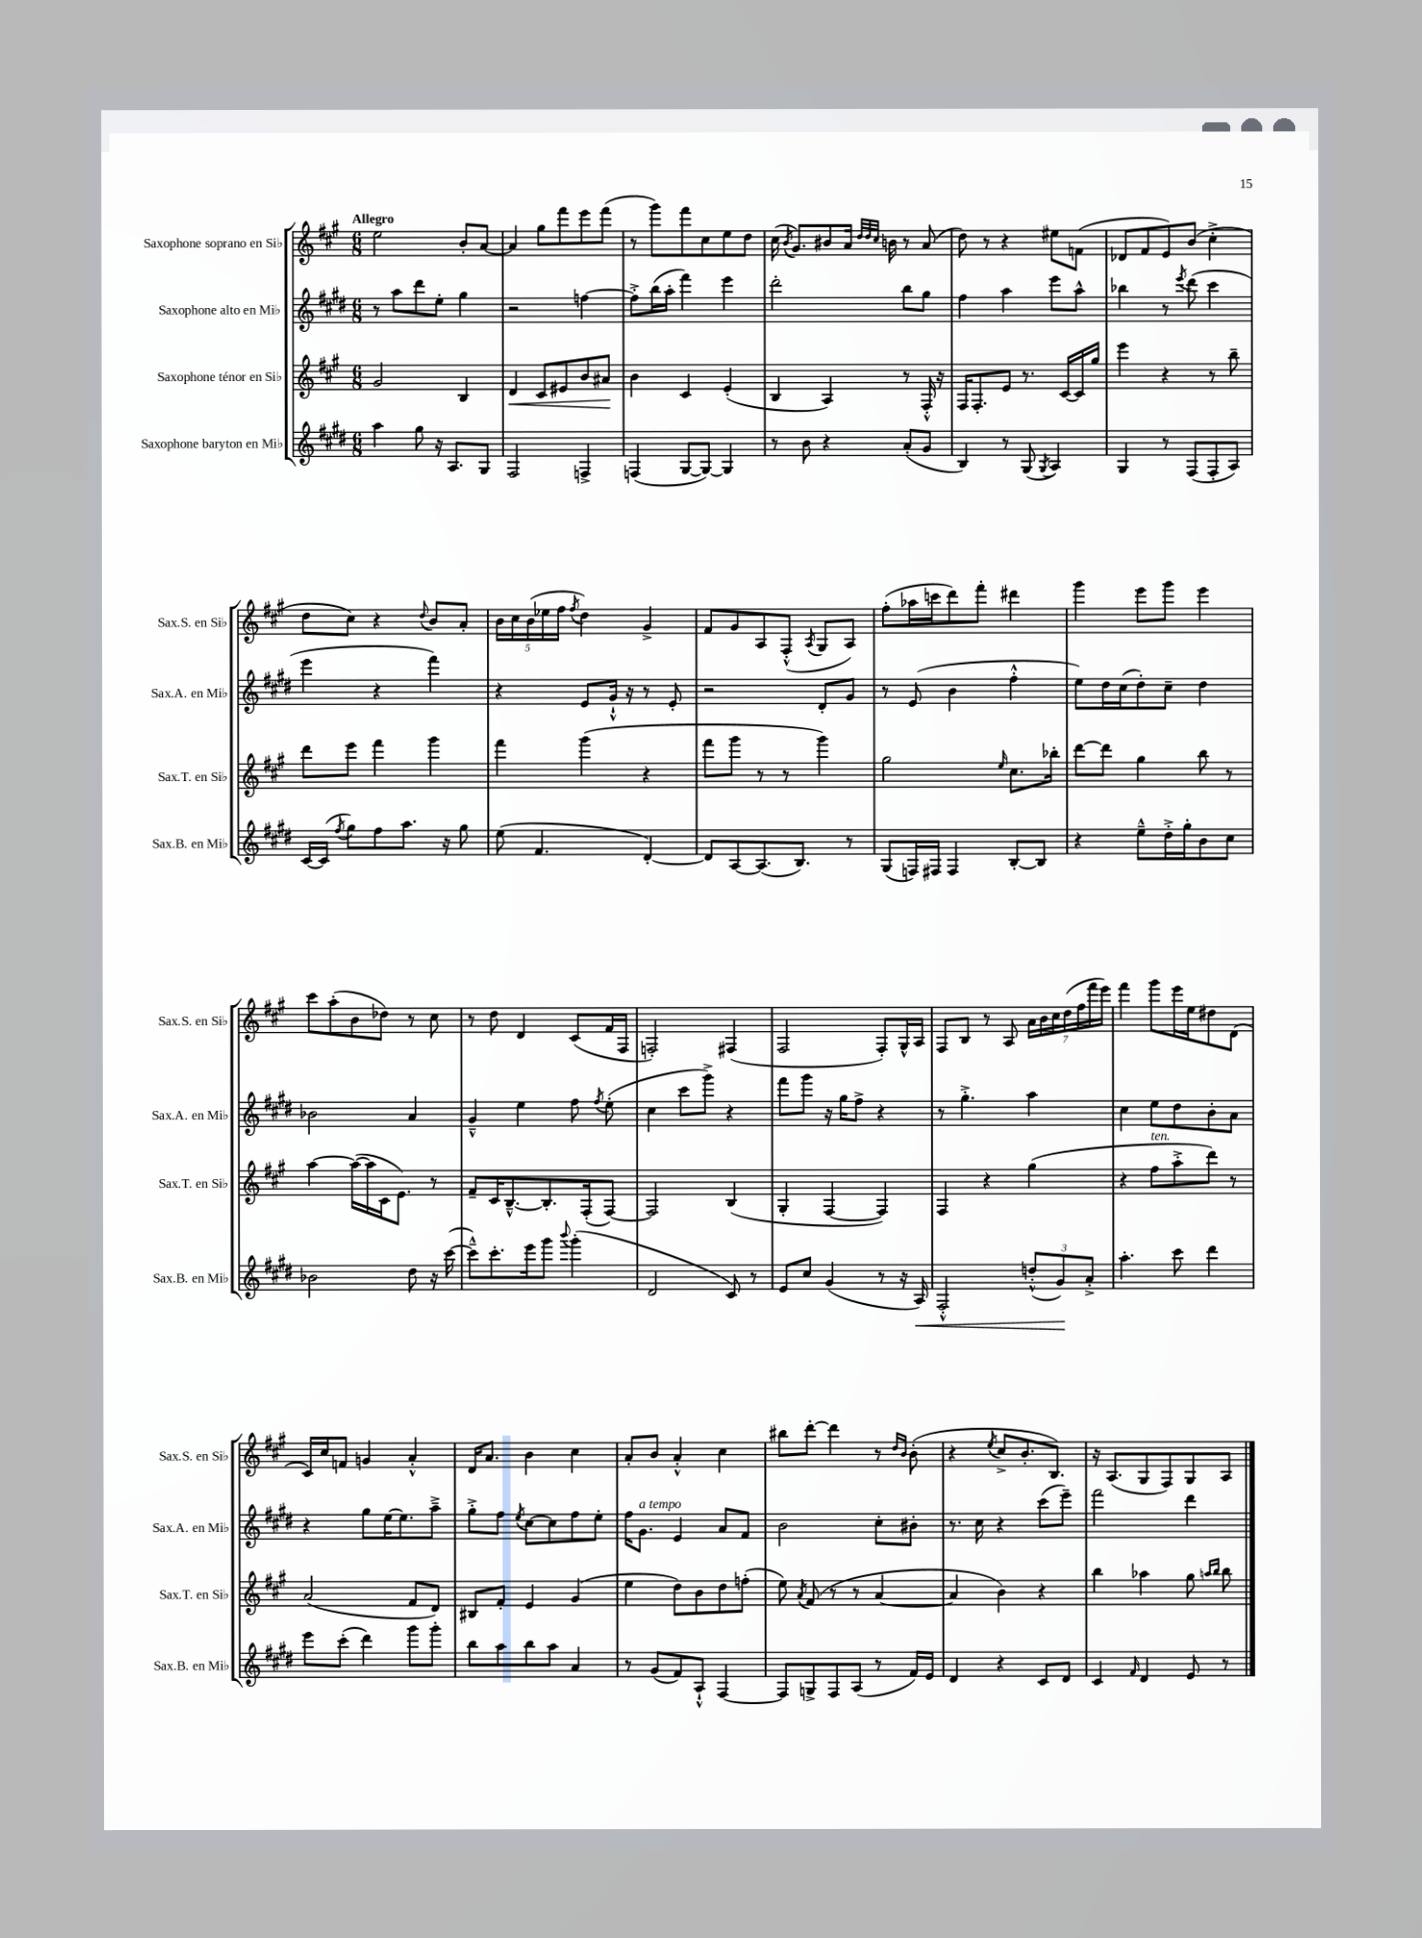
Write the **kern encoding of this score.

**kern	**dynam	**kern	**dynam	**kern	**kern
*part4	*part4	*part3	*part3	*part2	*part1
*staff4	*staff4	*staff3	*staff3	*staff2	*staff1
*I"Saxophone baryton en Mi♭	*	*I"Saxophone ténor en Si♭	*	*I"Saxophone alto en Mi♭	*I"Saxophone soprano en Si♭
*I'Sax.B. en Mi♭	*	*I'Sax.T. en Si♭	*	*I'Sax.A. en Mi♭	*I'Sax.S. en Si♭
*clefG2	*	*clefG2	*	*clefG2	*clefG2
*k[f#c#g#d#]	*	*k[f#c#g#]	*	*k[f#c#g#d#]	*k[f#c#g#]
*M6/8	*	*M6/8	*	*M6/8	*M6/8
=1	=1	=1	=1	=1	=1
!	!	!	!	!	!LO:TX:a:B:t=Allegro
4aa\	.	2g#/	.	8r	2ee\
.	.	.	.	8aa\L	.
8gg#\	.	.	.	8ddd#\	.
16r	.	.	.	8ee'\J	.
8.A/L	.	.	.	.	.
.	.	4B/	.	4gg#\	8b'/L
8G#/J	.	.	.	.	[8a/J
=2	=2	=2	=2	=2	=2
!	!	!	!LO:HP:b	!	!
2F#/	.	4d/	<	2r	4a/]
.	.	8c#/L	.	.	8gg#\L
.	.	8e#X/	.	.	8fff#\
4Fn^/	.	8b/	.	[4ffn\	8eee\
.	.	8a#X/J	.	.	(8fff#\J
.	.	.	[	.	.
=3	=3	=3	=3	=3	=3
(4Fn/	.	4b\	.	8ff'^\L]	8r
.	.	.	.	(16bb\L	8ggg#\L)
.	.	.	.	16aa'\JJ	.
[8G#/L	.	4c#/	.	4fff#\)	8fff#\
8G#/J_)	.	.	.	.	8cc#\
4G#/]	.	(4e'/	.	4eee\	8ee\
.	.	.	.	.	8dd\J
=4	=4	=4	=4	=4	=4
8r	.	4B/	.	2ddd#'\	(16cc#\
.	.	.	.	.	8qb/
.	.	.	.	.	8.g#/L)
8b\	.	.	.	.	.
4r	.	4A/)	.	.	8b#X/
.	.	.	.	.	16a/Jk
.	.	.	.	.	32qqdd/LLL
.	.	.	.	.	32qqdd/
.	.	.	.	.	32qqcc#/JJJ
.	.	.	.	.	16bn\
(8a'/L	.	8r	.	8bb\L	8r
8g#/J	.	16F#'^^/	.	8gg#\J	(8a/
.	.	16r	.	.	.
=5	=5	=5	=5	=5	=5
4B/)	.	16F#/KL	.	4ff#\	8dd\)
.	.	8.F#'/	.	.	.
.	.	.	.	.	8r
8r	.	8e/J	.	4aa\	4r
(8G#/	.	8.r	.	.	.
8qG#/	.	.	.	.	.
4A/)	.	.	.	8eee\L	8ee#X\L
.	.	[16c#/LL	.	.	.
.	.	16c#/]	.	8aa^^\J	(8fn\J
.	.	16gg#/JJ	.	.	.
=6	=6	=6	=6	=6	=6
4G#/	.	4eee\	.	4bb-X\	8d-X/L
.	.	.	.	.	8f#/
8r	.	4r	.	8r	8e/)
.	.	.	.	8qeee/	.
(8F#/L	.	.	.	(8ddd#\	(8b/J
8F#'/	.	8r	.	4ccc#\	4cc#'^\
8A/J)	.	8bb~\	.	.	.
!!LO:LB:g=z
=7	=7	=7	=7	=7	=7
[16c#/LL	.	8ddd\L	.	4eee\	8dd\L
(16c#/JJ]	.	.	.	.	.
8qff#/	.	.	.	.	.
8gg#\L)	.	8eee\J	.	.	8cc#\J)
8ff#\	.	4fff#\	.	4r	4r
8.aa\J	.	.	.	.	.
.	.	.	.	.	8qqdd/
.	.	4ggg#\	.	4fff#\)	8b/L
16r	.	.	.	.	.
8gg#\	.	.	.	.	8a'/J
=8	=8	=8	=8	=8	=8
(8ee\	.	4fff#\	.	4r	20b\LL
.	.	.	.	.	20cc#\
.	.	.	.	.	(20b\
4.f#/	.	.	.	.	.
.	.	.	.	.	20ee-X\
.	.	.	.	.	20ff#\JJ
.	.	.	.	.	8qff#/
.	.	(4ggg#\	.	8e/L	4dd\)
.	.	.	.	16g#`^^/Jk	.
.	.	.	.	16r	.
[4d#'/)	.	4r	.	8r	4g#^/
.	.	.	.	8e'/	.
=9	=9	=9	=9	=9	=9
8d#/L]	.	8fff#\L	.	2r	8f#/L
[8A/	.	8ggg#\J	.	.	8g#/
(8.A/]	.	8r	.	.	8A/
.	.	8r	.	.	(8F#'^^/J
8.B/J)	.	.	.	.	.
.	.	.	.	.	8qA/
.	.	4ggg#\)	.	8d#'/L	8G#/L
8r	.	.	.	8g#/J	8A/J)
=10	=10	=10	=10	=10	=10
(8G#/L	.	2gg#\	.	8r	(8ff#'\L
16Fn/L)	.	.	.	(8e/	16aa-X\L
16F#X/JJ	.	.	.	.	16cccn\J
4F#/	.	.	.	4b\	8ddd\)
.	.	.	.	.	8fff#'\J
.	.	16qqee/	.	.	.
[8B'/L	.	8.cc#\L	.	4ff#'^^\	4ddd#X\
8B/J]	.	.	.	.	.
.	.	16bb-X'\Jk	.	.	.
=11	=11	=11	=11	=11	=11
4r	.	[8ddd\L	.	8ee\L)	4ggg#\
.	.	8ddd\J]	.	16dd#\L	.
.	.	.	.	(16cc#\J	.
8ee~^^\L	.	4gg#\	.	8dd#'\)	8eee\L
16dd#'^\L	.	.	.	8cc#~\J	8ggg#\J
16gg#'\J	.	.	.	.	.
8b\	.	8bb\	.	4dd#\	4eee\
8cc#\J	.	8r	.	.	.
!!LO:LB:g=z
=12	=12	=12	=12	=12	=12
2b-X\	.	[4aa\	.	2b-X\	8ccc#\L
.	.	.	.	.	(8aa'\
.	.	(16aa\LL_	.	.	8b\
.	.	16aa\]	.	.	.
.	.	16c#\J	.	.	8dd-X\J)
.	.	8.e\J)	.	.	.
8dd#\	.	.	.	4a/	8r
16r	.	8r	.	.	8cc#\
([16ccc#\	.	.	.	.	.
=13	=13	=13	=13	=13	=13
8ccc#~^^\L])	.	8f#~/L	.	4g#~^^/	8r
8.ccc#'\	.	16c#/K	.	.	8dd\
.	.	[8.B~^^/	.	.	.
.	.	.	.	4ee\	4d/
16eee\k	.	.	.	.	.
8ggg#\J	.	8.B'/]	.	.	.
8qqbbb/	.	.	.	.	.
(4ggg#'\	.	.	.	8ff#\	(8c#/L
.	.	(16F#'/k	.	.	.
.	.	.	.	8qff#/	.
.	.	[8F#/J)	.	(8ee'\	16f#/L
.	.	.	.	.	16F#/JJ
=14	=14	=14	=14	=14	=14
2d#/	.	2F#/]	.	4cc#\	2Fn'/)
.	.	.	.	8ccc#\L	.
.	.	.	.	8ggg#^\J)	.
8c#/)	.	(4B/	.	4r	(4F#X/
8r	.	.	.	.	.
=15	=15	=15	=15	=15	=15
8e/L	.	4G#'/	.	8fff#\L	2F#/
8cc#/J	.	.	.	8ggg#\J	.
(4g#/	.	[4F#/	.	16r	.
.	.	.	.	16gg#\KL	.
.	.	.	.	8ff#^\J	.
8r	.	4F#/])	.	4r	8F#'/L)
16r	.	.	.	.	16G#^^/L
!	!LO:HP:b	!	!	!	!
16A/)	<	.	.	.	16A/JJ
=16	=16	=16	=16	=16	=16
2F#'^^/	.	4F#/	.	8r	8F#/L
.	.	.	.	4.gg#'^\	8B/J
.	.	4r	.	.	8r
.	.	.	.	.	8A/
(12ddn'^^/L	.	(4gg#\	.	4aa\	28a\LL
.	.	.	.	.	28b\
.	.	.	.	.	28cc#\
12g#/)	.	.	.	.	.
.	.	.	.	.	(28dd\
.	.	.	.	.	28ff#\
12a'^/J	[	.	.	.	.
.	.	.	.	.	28fff#\
.	.	.	.	.	28eee\JJ)
=17	=17	=17	=17	=17	=17
4.aa'\	.	4r	.	4cc#\	4fff#\
!	!	!LO:TX:a:i:t=ten.	!	!	!
.	.	8ff#\L	.	8ee\L	8ggg#\L
8ccc#\	.	8aa'^\	.	8dd#\	16eee\L
.	.	.	.	.	16ee\J
4ddd#\	.	8ddd\J)	.	8b'\	8dd#X\
.	.	8r	.	8a\J	(8d\J
!!LO:LB:g=z
=18	=18	=18	=18	=18	=18
8eee\L	.	(2a/	.	4r	16c#/LL)
.	.	.	.	.	16cc#/J
(8ccc#'\J	.	.	.	.	8fn/J
4ddd#\)	.	.	.	8gg#\L	4gn/
.	.	.	.	[16ee\K	.
.	.	.	.	8.ee\]	.
8ggg#\L	.	8f#/L	.	.	4a'^^/
8ggg#'\J	.	8d/J)	.	8aa~^\J	.
=19	=19	=19	=19	=19	=19
8bb\L	.	8B#X/L	.	8gg#'^\L	16d/KL
.	.	.	.	.	8.a/J
8aa\	.	8f#'/J	.	8ff#\J	.
.	.	.	.	8qee/	.
8bb\	.	4e/	.	[8cc#\L	4b\
8aa\J	.	.	.	8cc#\]	.
4a/	.	(4g#/	.	8ff#\	4cc#\
.	.	.	.	8ee'\J	.
=20	=20	=20	=20	=20	=20
8r	.	4ee\	.	16ff#\KL	8a'/L
!	!	!	!	!LO:TX:a:i:t=a tempo	!
.	.	.	.	8.g#\J	.
(8g#/L	.	.	.	.	8b/J
8f#/)	.	8dd\L)	.	4e/	4a'^^/
8A`^^/J	.	8b\	.	.	.
[4F#/	.	8dd\	.	8a/L	4cc#\
.	.	(8ffn'\J	.	8f#/J	.
=21	=21	=21	=21	=21	=21
8F#/L]	.	8ee\)	.	2b\	8bb#X\L
.	.	8qa/	.	.	.
8Gn^/	.	(8f#/	.	.	[8ddd'\J
8F#/	.	8r	.	.	4ddd\]
(8A/J	.	8r	.	.	.
8r	.	[4a/	.	8cc#'\L	8r
.	.	.	.	.	16qqdd/LL
.	.	.	.	.	16qqb/JJ
16f#/LL)	.	.	.	8b#X'\J	(8b'\
16e/JJ	.	.	.	.	.
=22	=22	=22	=22	=22	=22
4d#/	.	4a/]	.	8.r	4r
.	.	.	.	16cc#\	.
.	.	.	.	.	8qee/
4r	.	4b\)	.	4r	8cc#^/L
.	.	.	.	.	8.b'/
8c#/L	.	4r	.	(8ccc#\L	.
.	.	.	.	.	8.B/J)
8d#/J	.	.	.	8eee~\J)	.
=23	=23	=23	=23	=23	=23
4c#/	.	4bb\	.	2fff#\	16r
.	.	.	.	.	(8.A/L
16qqf#/	.	.	.	.	.
4d#/	.	4aa-X\	.	.	8G#/
.	.	.	.	.	8F#/)
8e/	.	8gg#\	.	4ddd#\	8G#/
.	.	16qqaan/LL	.	.	.
.	.	16qqbb/JJ	.	.	.
8r	.	8bb\	.	.	8A/J
==	==	==	==	==	==
*-	*-	*-	*-	*-	*-
